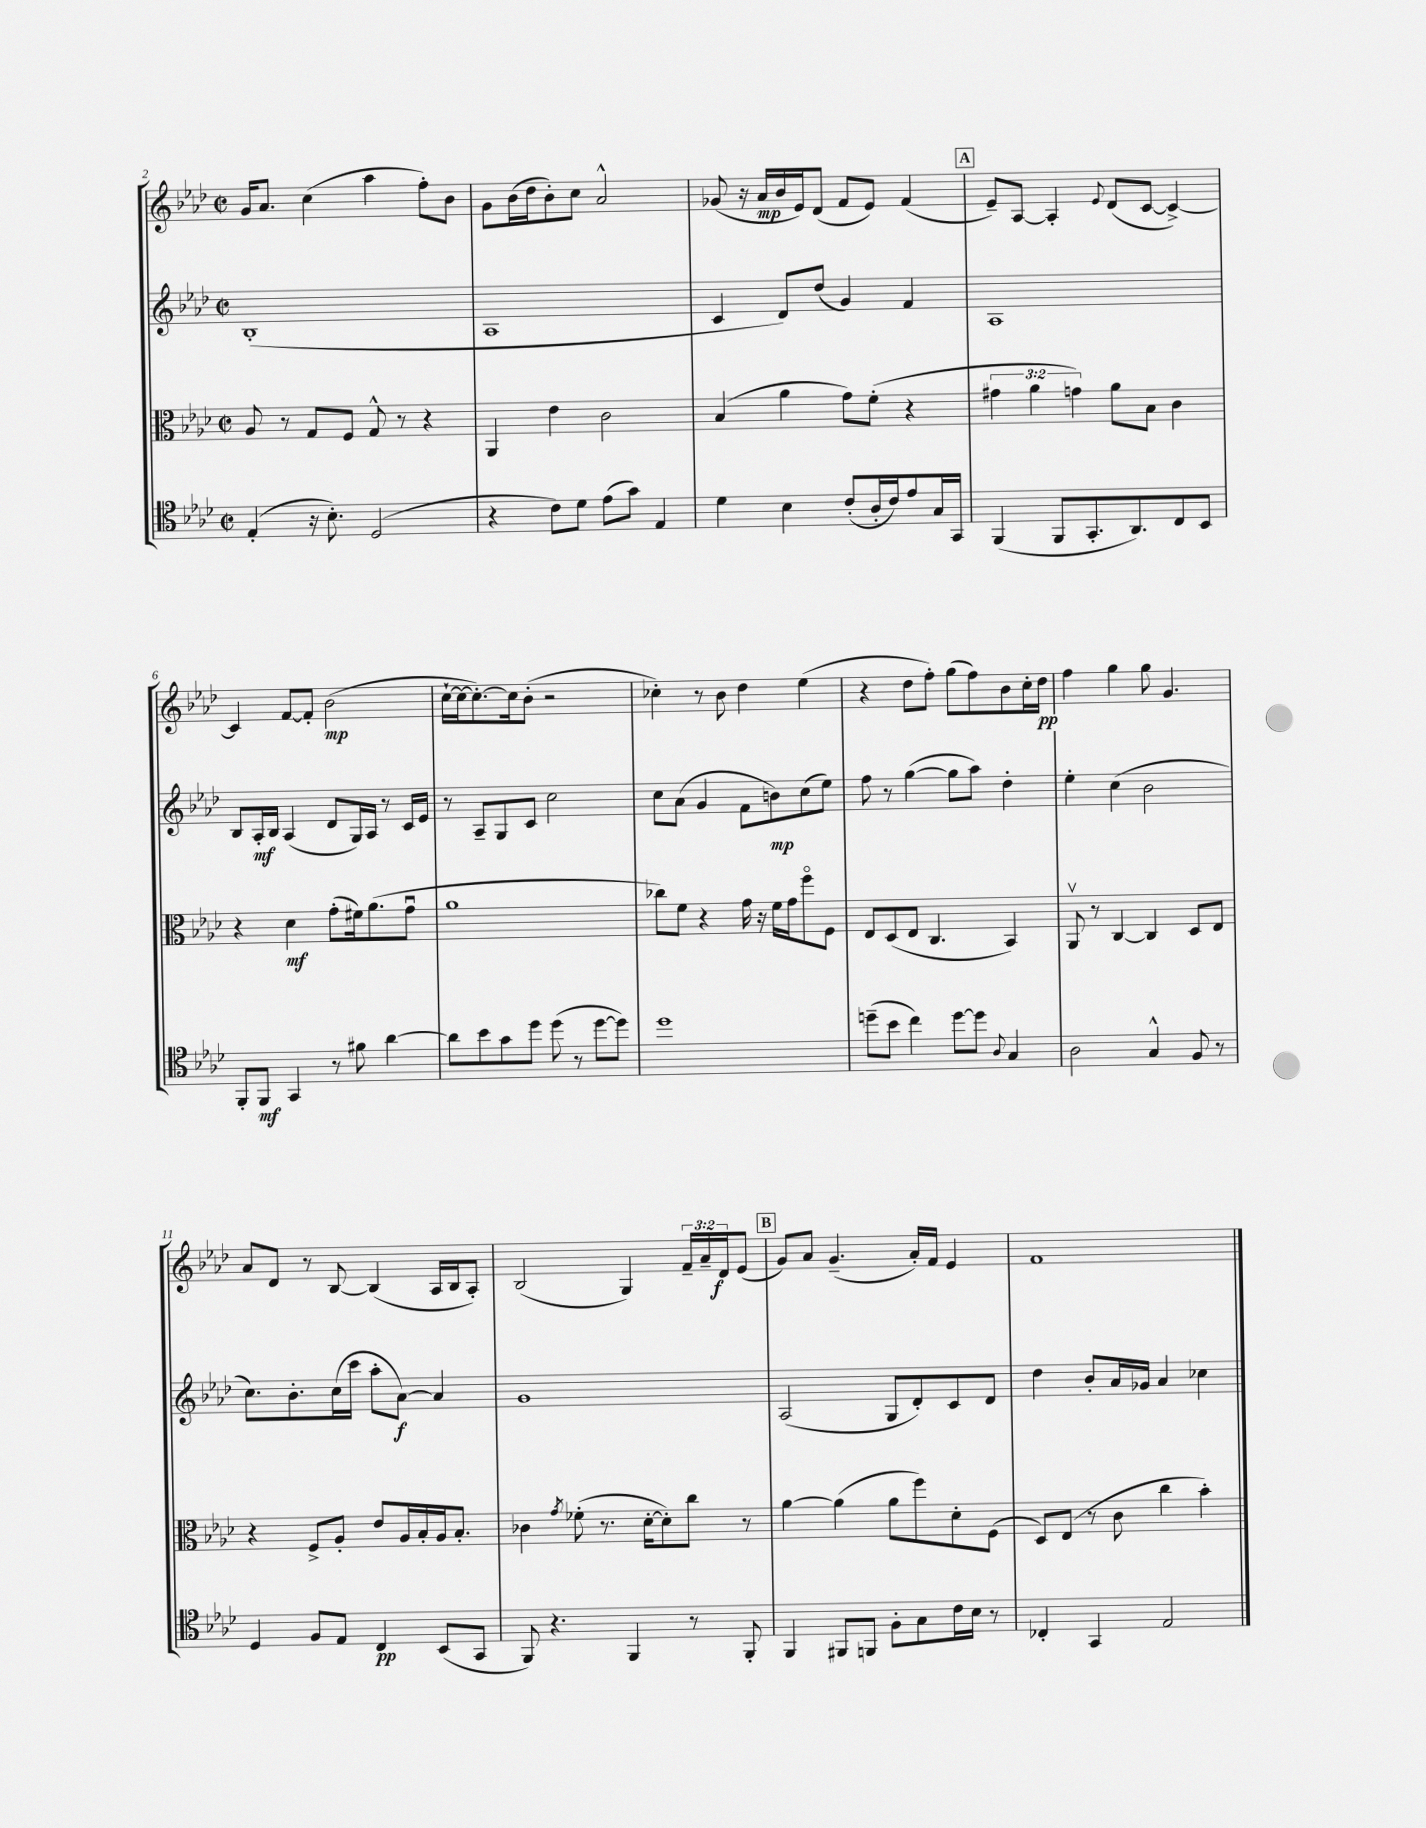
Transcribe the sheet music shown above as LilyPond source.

<<
\new StaffGroup <<
\new Staff = "s0" {
    \clef treble \key aes \major \defaultTimeSignature \time 2/2 \override Staff.TupletNumber.text = #tuplet-number::calc-fraction-text
    g'16 aes'8. c''4( aes''4 f''8-.) bes'8 |
    g'8 bes'16( des''16 bes'8-.) c''8 aes'2-^ |
    ges'8( r16 aes'16\mp bes'16 ees'16) des'8( f'8 ees'8) f'4( |
    \mark \markup { \box "A" } ees'8--) aes8~ aes4-. \appoggiatura { ees'8 } des'8( c'8~ c'4~->) |
    c'4 f'8~ f'8-. bes'2\mp( |
    c''16~-! c''16~ c''8.~-.) c''16 bes'8-.( r2 |
    ces''4-.) r8 bes'8 des''4 ees''4( |
    r4 des''8 f''8-.) g''8( f''8) bes'8 c''16-. des''16\pp |
    f''4 g''4 g''8 g'4. |
    aes'8 des'8 r8 bes8~ bes4( aes16 bes16 aes8-.) |
    bes2( g4) \tuplet 3/2 { f'16-- aes'16-- des'16\f } ees'8( |
    \mark \markup { \box "B" } g'8) aes'8 g'4.--( aes'16-.) f'16 ees'4 |
    f'1 \bar "|." |
}
\new Staff = "s1" {
    \clef treble \key aes \major \defaultTimeSignature \time 2/2
    bes1-.( |
    aes1 |
    c'4 des'8) des''8( g'4) f'4 |
    \mark \markup { \box "A" } aes1 |
    bes8 aes16-.\mf bes16 aes4( des'8 g16) aes16 r8 c'16 ees'16 |
    r8 aes8-- g8 c'8 c''2 |
    c''8 aes'8( g'4 f'8 b'8\mp) c''8( ees''8) |
    f''8 r8 g''4~( g''8 aes''8) des''4-. |
    ees''4-. c''4( bes'2 |
    c''8.) bes'8.-. c''16( c'''16 aes''8-. aes'8~\f) aes'4 |
    g'1 |
    \mark \markup { \box "B" } aes2( g8 des'8-.) c'8 des'8 |
    des''4 bes'8-. aes'16 ges'16 aes'4 ces''4 \bar "|." |
}
\new Staff = "s2" {
    \clef alto \key aes \major \defaultTimeSignature \time 2/2 \override Staff.TupletNumber.text = #tuplet-number::calc-fraction-text
    aes8 r8 g8 f8 g8-^ r8 r4 |
    aes,4 ees'4 c'2 |
    bes4( aes'4 g'8) f'8-.( r4 |
    \mark \markup { \box "A" } \tuplet 3/2 { gis'4 aes'4 g'4) } aes'8 bes8 c'4 |
    r4 des'4\mf g'8-.( fis'16) aes'8.( g'8\downbow |
    aes'1 |
    ces''8) f'8 r4 g'16 r16 f'16 g'16 f''8\flageolet f8 |
    ees8 des8( ees8 c4. bes,4) |
    aes,8\upbow r8 c4~ c4 des8 ees8 |
    r4 f8-> aes8-. ees'8 aes16 bes16-. aes16 bes8.-. |
    ces'4 \acciaccatura { g'8 } fes'8-.( r8. des'16~-. des'8-.) c''8 r8 |
    \mark \markup { \box "B" } aes'4~ aes'4( aes'8 f''8) des'8-. f8( |
    des8) ees8( r8 c'8 c''4 bes'4-.) \bar "|." |
}
\new Staff = "s3" {
    \clef tenor \key aes \major \defaultTimeSignature \time 2/2
    ees4-.( r16 bes8.-.) des2( |
    r4 c'8) des'8 ees'8( g'8) ees4 |
    des'4 bes4 c'8-.( aes16-. c'16) ees'8 g16 g,16 |
    \mark \markup { \box "A" } f,4( f,8 g,8.-. aes,8.) c8 bes,8 |
    f,8-. f,8\mf g,4 r8 fis'8 aes'4~ |
    aes'8 bes'8 g'8 des''8 des''8( r8 des''8~ des''8) |
    des''1 |
    d''8--( bes'8 c''4) d''8~ d''8 \appoggiatura { aes8 } g4 |
    aes2 g4-^ f8 r8 |
    des4 f8 ees8 c4\pp bes,8( g,8 |
    f,8) r4. f,4 r8 f,8-. |
    \mark \markup { \box "B" } f,4 fis,8 f,8 f8-. g8 c'16 bes16 r8 |
    ces4-. g,4 ees2 \bar "|." |
}
>>
>>
\layout { \context { \Score currentBarNumber = #2 } }
